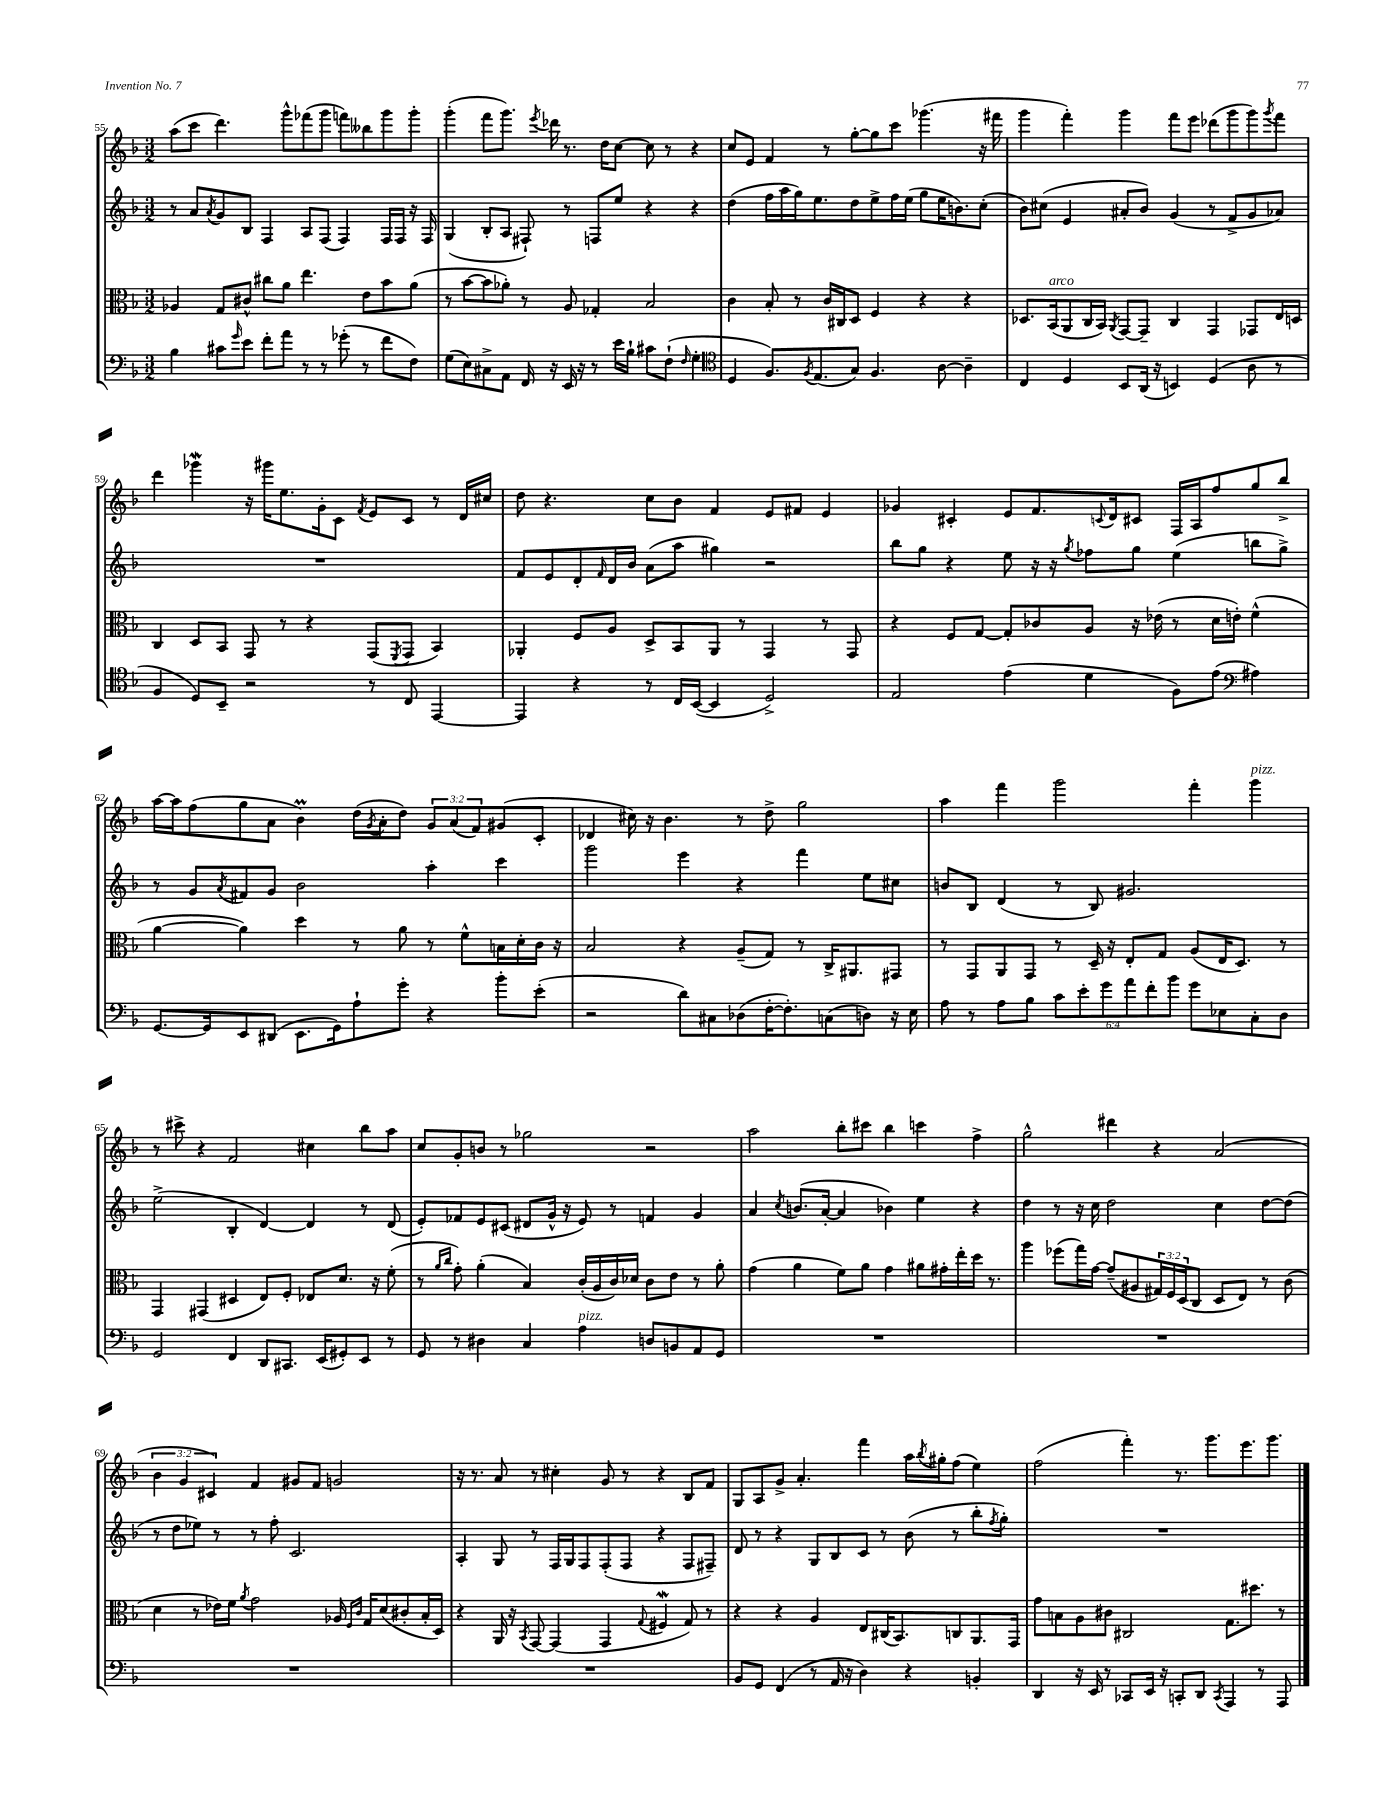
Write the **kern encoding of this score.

**kern	**kern	**kern	**kern
*part4	*part3	*part2	*part1
*staff4	*staff3	*staff2	*staff1
*clefF4	*clefC3	*clefG2	*clefG2
*k[b-]	*k[b-]	*k[b-]	*k[b-]
*M3/2	*M3/2	*M3/2	*M3/2
=55	=55	=55	=55
4B-\	4A-X/	8r	(8aa\L
.	.	8a/L	8ccc\J
.	.	8qa/	.
8c#X\L	8G/L	8g/	4.ddd\)
16qqg/	.	.	.
8e\J	8c#X^^/J	8B-/J	.
8f'\L	8cc#X\L	4F/	.
8a\J	8a\J	.	8ggg^^\L
8r	4.ee\	8A/L	(8fff-X\
8r	.	(8F/J	8ggg\J
(8g-X'\	.	4F/)	8fffn\L)
8r	8e\L	.	8bb--X\
8f\L	8b-\	16F/LL	8ggg\
.	.	16F/JJ	.
8F\J)	(8a\J	16r	8ggg'\J
.	.	16F/	.
=56	=56	=56	=56
(8G\L	8r	(4G/	(4ggg'\
8E\)	[8b-\L	.	.
8C#X^\	8b-\]	8B-'/L	8fff\L
8AA\J	8a-X'\J)	8A/J	8.ggg\J)
16FF/	8r	8F#X`/)	.
.	.	.	8qeee/
16r	.	.	16ddd-X\
16EE/	8A/	8r	8.r
16r	.	.	.
8r	4G-X'/	8Fn/L	.
.	.	.	16dd\KL
16e\LL	.	8ee/J	[8cc\J
16B-`\JJ	.	.	.
8c#X\L	2B-/	4r	8cc\]
(8F`\J	.	.	8r
16qqF/	.	.	.
4G'\	.	4r	4r
=57	=57	=57	=57
*clefC4	*	*	*
4D/	4c\	(4dd\	8cc/L
.	.	.	8e/J
8.F/L)	8B-'/	16ff\LL	4f/
.	.	16aa\	.
.	8r	16gg\J)	.
8qF/	.	.	.
(8.E/	.	8.ee\	.
.	16c/LL	.	8r
.	16C#X/J	.	.
8G/J)	8D/J	8dd\	[8gg'\L
4.F/	4F/	8ee^\	8gg\]
.	.	16ff\L	8ccc\J
.	.	(16ee\JJ	.
.	4r	8gg\L	(4.ggg-X\
[8A\	.	16ee\K	.
.	.	8.bn\)	.
4A~\]	4r	.	.
.	.	(8cc'\J	16r
.	.	.	16fff#X\
=58	=58	=58	=58
4C/	8.D-X/L	8b-\L)	4ggg\
.	.	(8cc#X\J	.
!	!LO:TX:a:i:t=arco	!	!
.	(16BB-/k	.	.
4D/	8AA/	4e/	4fff'\)
.	16C/L	.	.
.	16BB-/JJ)	.	.
.	8qAA/	.	.
8BB-/L	[8GG/L	8a#X'/L	4ggg\
(16AA/Jk	8GG~/J]	8b-/J)	.
16r	.	.	.
4BBn/)	4C/	(4g/	8fff\L
.	.	.	8eee\J
(4D/	4GG/	8r	(8ddd-X\L
.	.	8f^/L	8ggg\
8A\	8GG-X/L	8g/	8ggg\)
.	.	.	8qggg/
8r	16E/L	8a-X/J)	8fff\J
.	16Dn/JJ	.	.
!!LO:LB:g=z
=59	=59	=59	=59
4F/	4C/	1.r	4ddd\
8D/L)	8D/L	.	4ggg-Xw\
8BB-~/J	8BB-/J	.	.
2r	8GG/	.	16r
.	.	.	16ggg#X\KL
.	8r	.	8.ee\
.	4r	.	.
.	.	.	16g'\k
.	.	.	8c\J
.	.	.	8qf/
8r	(8GG/L	.	8e/L
.	8qFF/	.	.
8C/	8GG/J	.	8c/J
[4EE/	4BB-/)	.	8r
.	.	.	16d/LL
.	.	.	16cc#X/JJ
=60	=60	=60	=60
4EE/]	4AA-X'/	8f/L	8dd\
.	.	8e/	4.r
4r	8F/L	8d'/	.
.	.	16qqf/	.
.	8A/J	16d/L	.
.	.	16b-/JJ	.
8r	8D^/L	(8a\L	8cc\L
16C/LL	8BB-/	8aa\J	8b-\J
([16BB-/JJ	.	.	.
4BB-/]	8AA-/J	4gg#X\)	4f/
.	8r	.	.
2D^/)	4GG/	2r	8e/L
.	.	.	8f#X/J
.	8r	.	4e/
.	8GG/	.	.
=61	=61	=61	=61
2E/	4r	8bb-\L	4g-X/
.	.	8gg\J	.
.	8F/L	4r	4c#X'/
.	[8G/J	.	.
(4e\	8G'/L]	8ee\	8e/L
.	8c-X/	16r	8.f/
.	.	16r	.
.	.	8qgg/	.
4d\	8A/J	8ff-X\L	.
.	.	.	8qqcn/
.	.	.	16d/k
.	16r	8gg\J	8c#X/J
.	(16e-X\	.	.
8F\L)	8r	(4ee\	16F/LL
.	.	.	16A/J
(8e\J	16d\LL	.	8ff/
.	16en'\JJ)	.	.
*clefF4	*	*	*
4A#X\)	(4f^^\	8bbn\L	8gg/
.	.	8gg^\J)	8bb-^/J
!!LO:LB:g=z
=62	=62	=62	=62
[8.GG/L	[4a\	8r	[16aa\LL
.	.	.	16aa\J]
.	.	8g/L	(8ff\
16GG/k]	.	.	.
.	.	8qa/	.
8EE/	4a\])	8f#X/	8gg\
(8DD#X/J	.	8g/J	8a\J
8.EE\L	4dd\	2b-\	4b-M\)
16GG\k)	.	.	.
8A`\	8r	.	(16dd\LL
.	.	.	8qg/
.	.	.	16a'\J
8g'\J	8a\	.	8dd\J)
4r	8r	4aa'\	12g/L
.	.	.	(12a/
.	8f^^\L	.	.
.	.	.	12f/)
8b-'\L	16Bn\L	4ccc\	(8g#X/
.	16d'\	.	.
(8e'\J	16c\JJ	.	8c'/J
.	16r	.	.
=63	=63	=63	=63
2r	2B-/	2ggg\	4d-X/
.	.	.	16cc#X\)
.	.	.	16r
.	.	.	4.b-\
8d\L)	4r	4eee\	.
8C#X\	.	.	.
(8D-X\	(8A~/L	4r	8r
[16F'\K	8G/J)	.	8dd^\
8.F'\])	.	.	.
.	8r	4fff\	2gg\
(8Cn\	16C^/KL	.	.
.	8.AA#X/	.	.
8Dn\J)	.	8ee\L	.
16r	8GG#X/J	8cc#X\J	.
16E\	.	.	.
=64	=64	=64	=64
8A\	8r	8bn/L	4aa\
8r	8GG/L	8B-/J	.
8A\L	8AA/	(4d/	4fff\
8B-\J	8GG/J	.	.
12c\L	8r	8r	2ggg\
12e'\	.	.	.
.	16D~/	8B-/)	.
12g\	.	.	.
.	16r	.	.
12a\	8E'/L	2.g#X/	.
12f'\	.	.	.
.	8G/J	.	.
12b-\J	.	.	.
8g\L	(8A/L	.	4fff'\
8E-X\	16E/K	.	.
.	8.D/J)	.	.
!	!	!	!LO:TX:a:i:t=pizz.
8C'\	.	.	4ggg\
8D\J	8r	.	.
!!LO:LB:g=z
=65	=65	=65	=65
2GG/	4GG/	(2ee^\	8r
.	.	.	8ccc#X^\
.	(4GG#X/	.	4r
4FF/	4D#X/	4B-'/	2f/
8DD/L	8E/L)	[4d/)	.
8.CC#X/J	8F'/J	.	.
.	8E-X/L	4d/]	4cc#X\
(16EE/KL	.	.	.
8GG#X'/)	8.d/J	.	.
8EE/J	.	8r	8bb-\L
.	16r	.	.
8r	(8f'\	(8d/	8aa\J
=66	=66	=66	=66
8GG/	8r	8e'/L)	8cc/L
.	16qqa/LL	.	.
.	16qqcc/JJ	.	.
8r	8g'\)	8f-X/	8g'/
4D#X\	(4a'\	8e/	8bn/J
.	.	(8c#X/J	8r
4C/	4B-/)	8d#X/L	2gg-X\
.	.	16g^^/Jk	.
.	.	16r	.
!LO:TX:a:i:t=pizz.	!	!	!
4A\	(16c'/LL	8e/)	.
.	16A/	.	.
.	16c/)	8r	.
.	16d-X/JJ	.	.
8Dn/L	8c\L	4fn/	2r
8BBn/	8e\J	.	.
8AA/	8r	4g/	.
8GG/J	8a'\	.	.
=67	=67	=67	=67
1.r	(4g\	4a/	2aa\
.	.	8qcc/	.
.	4a\	(8.bn/L	.
.	.	[16a'/Jk	.
.	8f\L)	4a/]	8bb-'\L
.	8a\J	.	8ccc#X\J
.	4g\	4b-X\)	4bb-\
.	8a#X\L	4ee\	4cccn\
.	16g#X'\L	.	.
.	16ee'\	.	.
.	16dd\JJ	4r	4ff^\
.	8.r	.	.
=68	=68	=68	=68
1.r	4aa\	4dd\	2gg^^\
.	(8ff-X\L	8r	.
.	16gg\L)	16r	.
.	[16g\JJ	16cc\	.
.	(8g~/L]	2dd\	4ddd#X\
.	8A#X/	.	.
.	24G#X/L)	.	4r
.	24F/	.	.
.	(24D/J	.	.
.	8C/J	.	.
.	8D/L	4cc\	(2a/
.	8E/J)	.	.
.	8r	[8dd\L	.
.	(8c\	(8dd\J]	.
!!LO:LB:g=z
=69	=69	=69	=69
1.r	4d\	8r	6b-\
.	.	8dd\L	.
.	.	.	6g/
.	8r	8ee-X\J)	.
.	.	.	6c#X/)
.	16e-X\LL)	8r	.
.	16f\JJ	.	.
.	8qa/	.	.
.	2g\	8r	4f/
.	.	8ff'\	.
.	.	2.c/	8g#X/L
.	.	.	8f/J
.	16A-X/	.	2gn/
.	16qqF/LL	.	.
.	16qqc/JJ	.	.
.	16G/KL	.	.
.	(8d/	.	.
.	8c#X'/	.	.
.	16B-'/L	.	.
.	16D/JJ)	.	.
=70	=70	=70	=70
1.r	4r	4A'/	16r
.	.	.	8.r
.	16AA/	8G/	8a/
.	16r	.	.
.	8qBB-/	.	.
.	[8GG/	8r	8r
.	(4GG/]	16F/LL	4cc#X'\
.	.	16G/J	.
.	.	8F/	.
.	4GG/	(8F'/	8g/
.	.	8F/J	8r
.	8qqG/	.	.
.	4F#XW/	4r	4r
.	8G/)	8F/L	8B-/L
.	8r	8F#X~/J)	8f/J
=71	=71	=71	=71
8BB-/L	4r	8d/	8G/L
8GG/J	.	8r	8A/
(4FF/	4r	4r	8g^/J
.	.	.	4.a'/
8r	4A/	8G/L	.
16AA/	.	8B-/	.
16r	.	.	.
4D\)	8E/L	8c/J	4fff\
.	(16C#X/K	8r	.
.	8.BB-/)	.	.
4r	.	(8b-\	16aa\LL
.	.	.	8qbb-/
.	.	.	16gg#X'\J
.	8Cn/	8r	(8ff\J
4BBn'/	8.AA/	8bb-'\L	4ee\)
.	.	8qff/	.
.	.	8gg'\J)	.
.	16GG/Jk	.	.
=72	=72	=72	=72
4DD/	8g\L	1.r	(2ff\
.	8Bn\	.	.
16r	8A\	.	.
16EE/	.	.	.
8r	8c#X\J	.	.
8CC-X/L	2C#X/	.	4fff'\)
16EE/Jk	.	.	.
16r	.	.	.
8CCn'/L	.	.	8.r
8DD/J	.	.	.
.	.	.	8.ggg\L
8qCC/	.	.	.
4AAA/	8.G\L	.	.
.	.	.	8.eee\
.	8.dd#X\J	.	.
8r	.	.	.
.	.	.	8.ggg\J
8AAA/	8r	.	.
==	==	==	==
*-	*-	*-	*-
